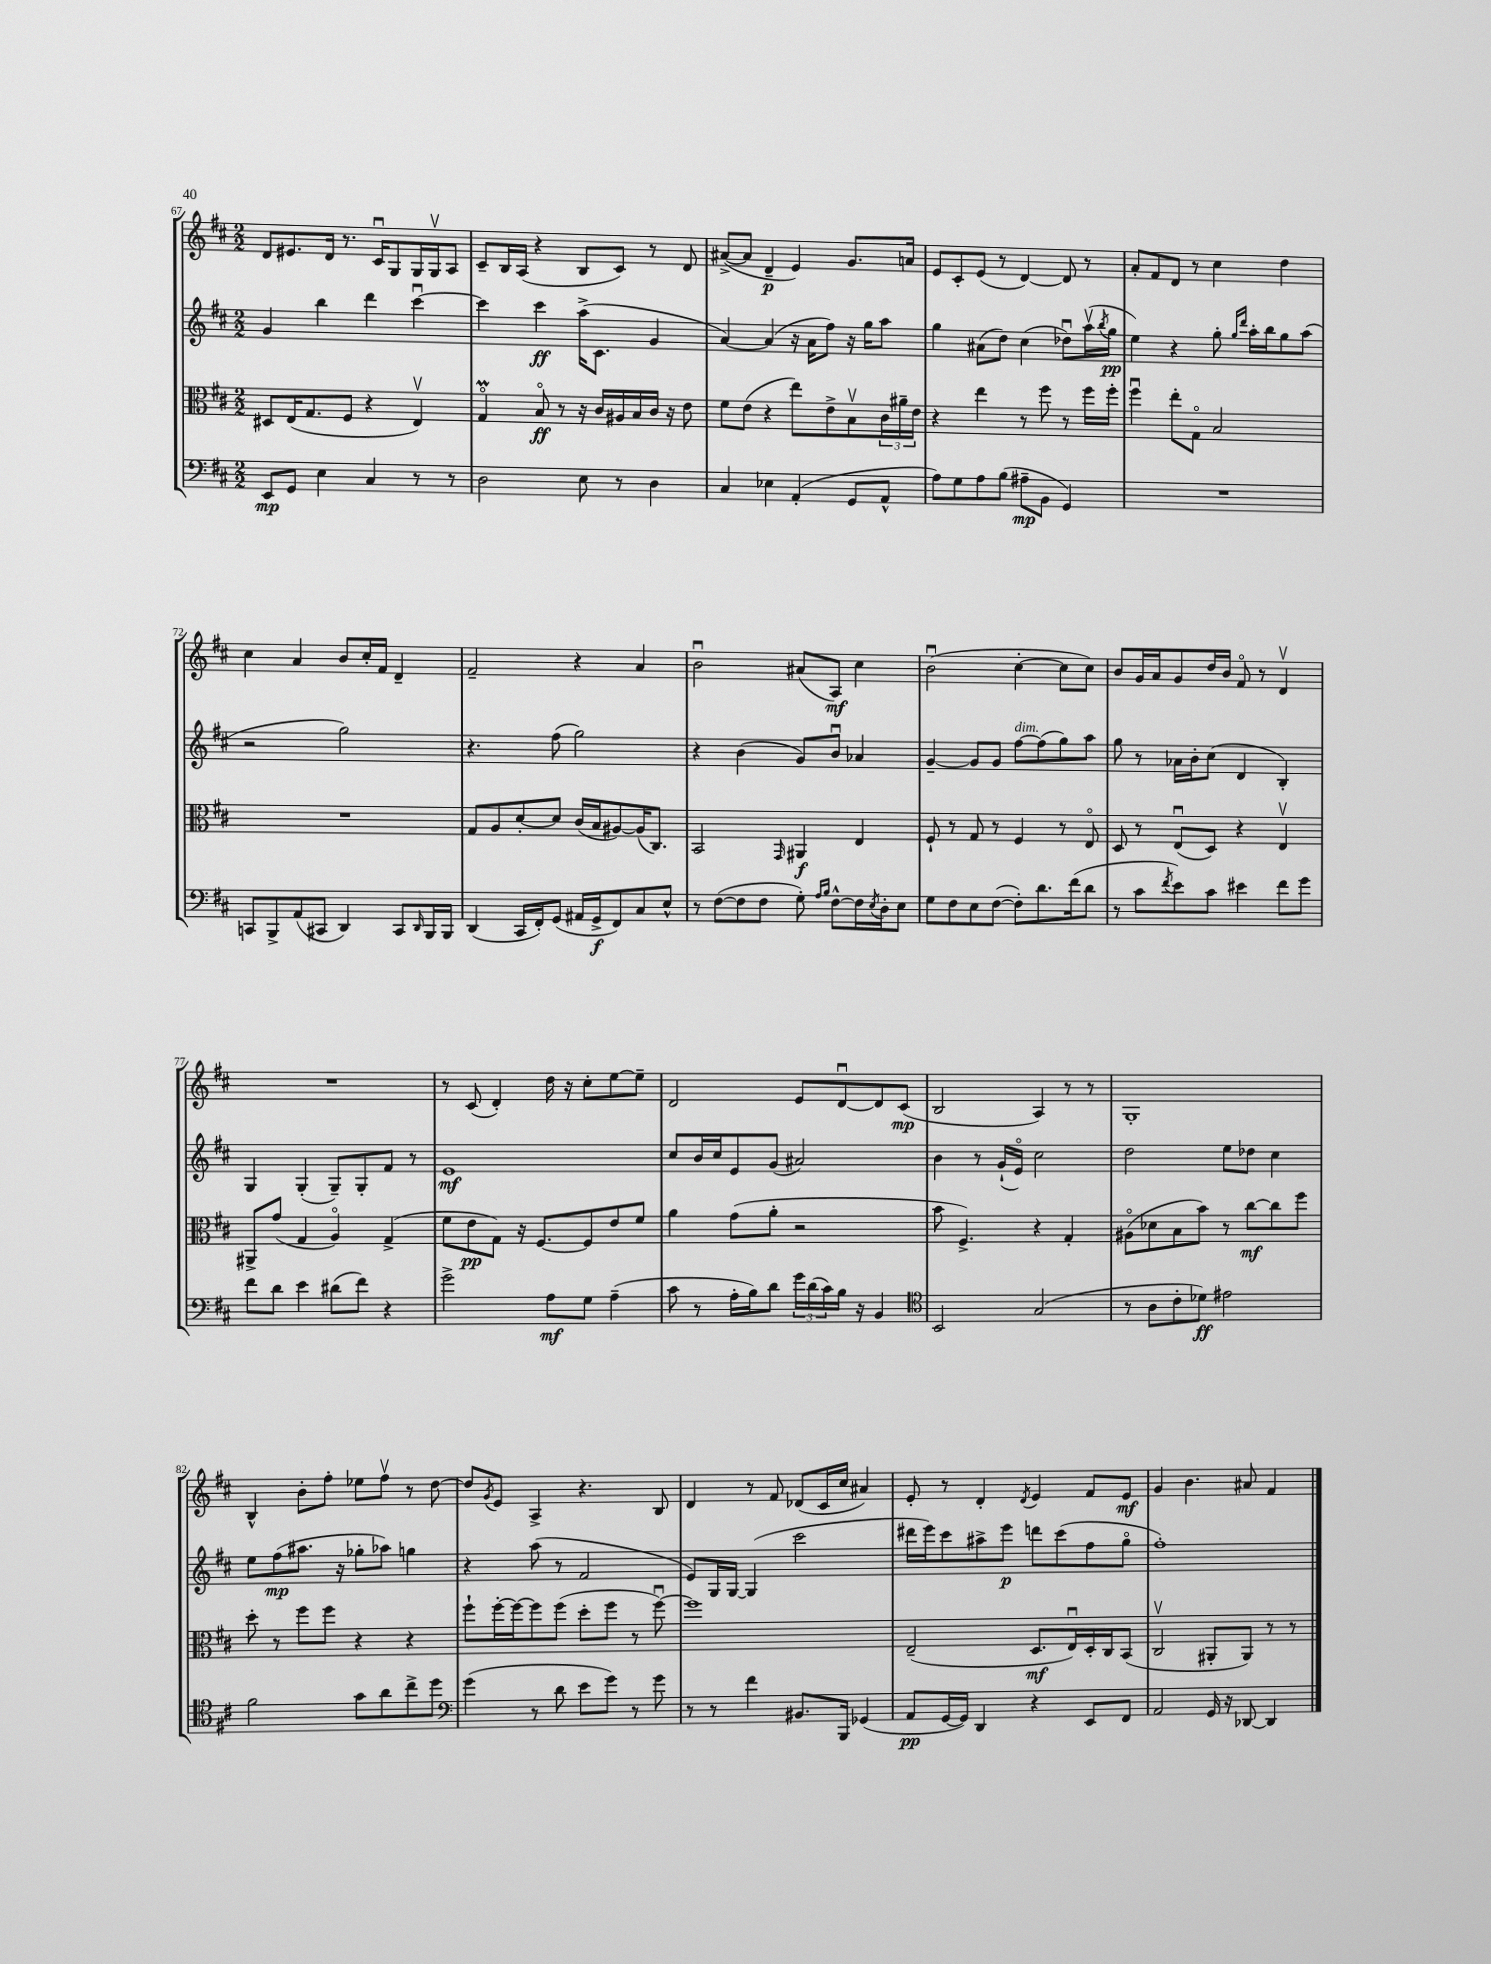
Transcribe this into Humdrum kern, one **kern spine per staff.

**kern	**kern	**kern	**kern
*staff4	*staff3	*staff2	*staff1
*clefF4	*clefC3	*clefG2	*clefG2
*k[f#c#]	*k[f#c#]	*k[f#c#]	*k[f#c#]
*M2/2	*M2/2	*M2/2	*M2/2
8EE	8D#	4g	8d
8GG	(16E	.	8.e#
.	8.G	.	.
4E	.	4bb	.
.	.	.	16d
.	8F#	.	8.r
4C#	4r	4ddd	.
.	.	.	16c#u
.	.	.	8G
8r	4Ev)	[4ccc#u	16G
.	.	.	16Gv
8r	.	.	8A
=	=	=	=
2D	4Go	4ccc#]	8c#~
.	.	.	16B
.	.	.	(16A
.	8Bo	4ccc#	4r
.	8r	.	.
8E	16r	(16aa^	8B
.	16c#	8.c#	.
8r	16A#	.	8c#)
.	16B	.	.
4D	16c#	4g	8r
.	16r	.	.
.	8e	.	8d
=	=	=	=
4C#	8f#	[4a)	([8a#^
.	(8e	.	8a#]
4E-	4r	(4a]	4d~
(4AA'	8ee)	16r	4e)
.	.	16a	.
.	8e^	8ff#)	.
8GG	8Bv	16r	8.g
.	.	16gg	.
8AA^^	24c#	8aa	.
.	24a#~	.	.
.	.	.	16a
.	24e	.	.
=	=	=	=
8A)	4r	4gg	8e
8G	.	.	8c#'
8A	4ee	(8a#	(8e
(8B	.	8dd)	8r
8A#~	8r	(4cc#	[4d)
8BB	8ff#	.	.
4GG)	8r	8dd-u)	8d]
.	16ff#	(16aav	8r
.	.	8qbb	.
.	16ff#'	16gg	.
=	=	=	=
1r	4ff#u	4ee)	8a'
.	.	.	8f#
.	8ee'	4r	8d
.	8Go	.	8r
.	2B	8gg'	4cc#
.	.	16qqgg	.
.	.	16qqddd	.
.	.	16aa'	.
.	.	16bb	.
.	.	8gg	4dd
.	.	(8aa	.
=	=	=	=
8CC	1r	2r	4cc#
8BBB^	.	.	.
(8AA	.	.	4a
8CC#	.	.	.
4DD)	.	2gg)	8b
.	.	.	16cc#'
.	.	.	16f#
8CC#	.	.	4d~
16qqDD	.	.	.
16BBB	.	.	.
16BBB	.	.	.
=	=	=	=
(4DD	8G	4.r	2f#~
.	8A	.	.
16CC#	[8d'	.	.
16FF#')	.	.	.
(8GG	8d]	(8ff#	.
16AA#	(16c#	2gg)	4r
16GG^	16B	.	.
8FF#)	[8A#)	.	.
8C#	(16A#]	.	4a
.	8.C#)	.	.
8E^^	.	.	.
=	=	=	=
8r	2BB	4r	2bu
([8F#	.	.	.
8F#]	.	(4b	.
8F#	.	.	.
.	16qqGG	.	.
8G')	4AA#	8g)	(8a#
16qqA	.	.	.
16qqB	.	.	.
[8F#^^	.	8bu	8A)
16F#]	4E	4a-	4cc#
8qE	.	.	.
16D'	.	.	.
8E	.	.	.
=	=	=	=
8G	8F#`	[4g~	(2bu
8F#	8r	.	.
8E	8G	8g]	.
([8F#	8r	8g	.
8F#'])	4F#	[8ff#	[4cc#'
8.d	.	(8ff#]	.
.	8r	8gg)	8cc#]
(16f#	.	.	.
8d	8Eo	8aa	8cc#)
=	=	=	=
8r	8D	8gg	8b
8c#	8r	8r	16g
.	.	.	16a
8qf#	.	.	.
8e)	(8Eu	16a-	8g
.	.	16b'	.
8c#	8D)	(8cc#	16dd
.	.	.	16b
4e#	4r	4d	8f#o
.	.	.	8r
8f#	4Ev	4B')	4dv
8g	.	.	.
=	=	=	=
8f#	8AA#^	4G	1r
8d	(8g	.	.
4e	4G	(4G'	.
(8d#	4Ao)	8G~)	.
8f#)	.	8G'	.
4r	(4G^	8f#	.
.	.	8r	.
=	=	=	=
2g^	8f#	1e	8r
.	8e	.	(8c#
.	8G)	.	4d')
.	16r	.	.
.	[8.F#	.	.
8A	.	.	16dd
.	.	.	16r
8G	8F#]	.	8cc#'
(4A~	8e	.	[8ee
.	8f#	.	8ee~]
=	=	=	=
8c#	4a	8cc#	2d
8r	.	16b	.
.	.	16cc#	.
16A'	(8g	8e	.
16B)	.	.	.
8d	8a'	(8g	.
24g	2r	2a#)	8e
(24d	.	.	.
24c#)	.	.	.
16B	.	.	[8du
16r	.	.	.
4BB	.	.	8d]
.	.	.	(8c#
=	=	=	=
*clefC4	*	*	*
2BB	8b	4b	2B
.	4.F#^)	.	.
.	.	8r	.
.	.	(16g`	.
.	.	16eo)	.
(2G	4r	2cc#	4A)
.	4G'	.	8r
.	.	.	8r
=	=	=	=
8r	(8A#o	2dd	1G'
8A	8d-	.	.
8c#'	8B	.	.
8d-)	8b)	.	.
2e#	8r	8ee	.
.	[8cc#	8dd-	.
.	8cc#]	4cc#	.
.	8ff#	.	.
=	=	=	=
2f#	8dd'	8ee	4B^^
.	8r	(8ff#	.
.	8ff#	8.aa#	8b'
.	8ff#	.	8ff#'
.	.	16r	.
8g	4r	8gg-'	8ee-
8a	.	8aa-)	8ff#v
8cc#^	4r	4gg	8r
8dd	.	.	[8dd
=	=	=	=
*clefF4	*	*	*
(4g	8ff#`	4r	8dd]
.	.	.	8qg
.	[16ff#'	.	8e
.	16ff#_	.	.
8r	8ff#]	(8aa	4A^
8d	(8ff#	8r	.
8e	8dd'	2f#	4.r
8g)	8ff#	.	.
8r	8r	.	.
8g	[8ff#u)	.	8B
=	=	=	=
8r	1ff#]	8e)	4d
8r	.	16G	.
.	.	[16G	.
4f#	.	(4G]	8r
.	.	.	8f#
8.BB#	.	2ccc#	(8d-
.	.	.	16c#
16BBB	.	.	16cc#
(4GG-	.	.	4a#)
=	=	=	=
8AA	(2E~	16ddd#	8e'
.	.	16eee)	.
[16GG	.	8ccc#	8r
16GG])	.	.	.
4DD	.	8aa#^	4d'
.	.	8eee	.
.	.	.	8qd
4r	8.D	8ddd	4e
.	.	(8ccc#	.
.	16Eu)	.	.
8EE	16D'	8ff#	8f#
.	16C#	.	.
8FF#	(8BB	8ggo	8e
=	=	=	=
2AA	2C#v	1ff#')	4g
.	.	.	4.b
16GG	8AA#'	.	.
16r	.	.	.
[8DD-	8AA#)	.	8a#
4DD-]	8r	.	4f#
.	8r	.	.
==	==	==	==
*-	*-	*-	*-
